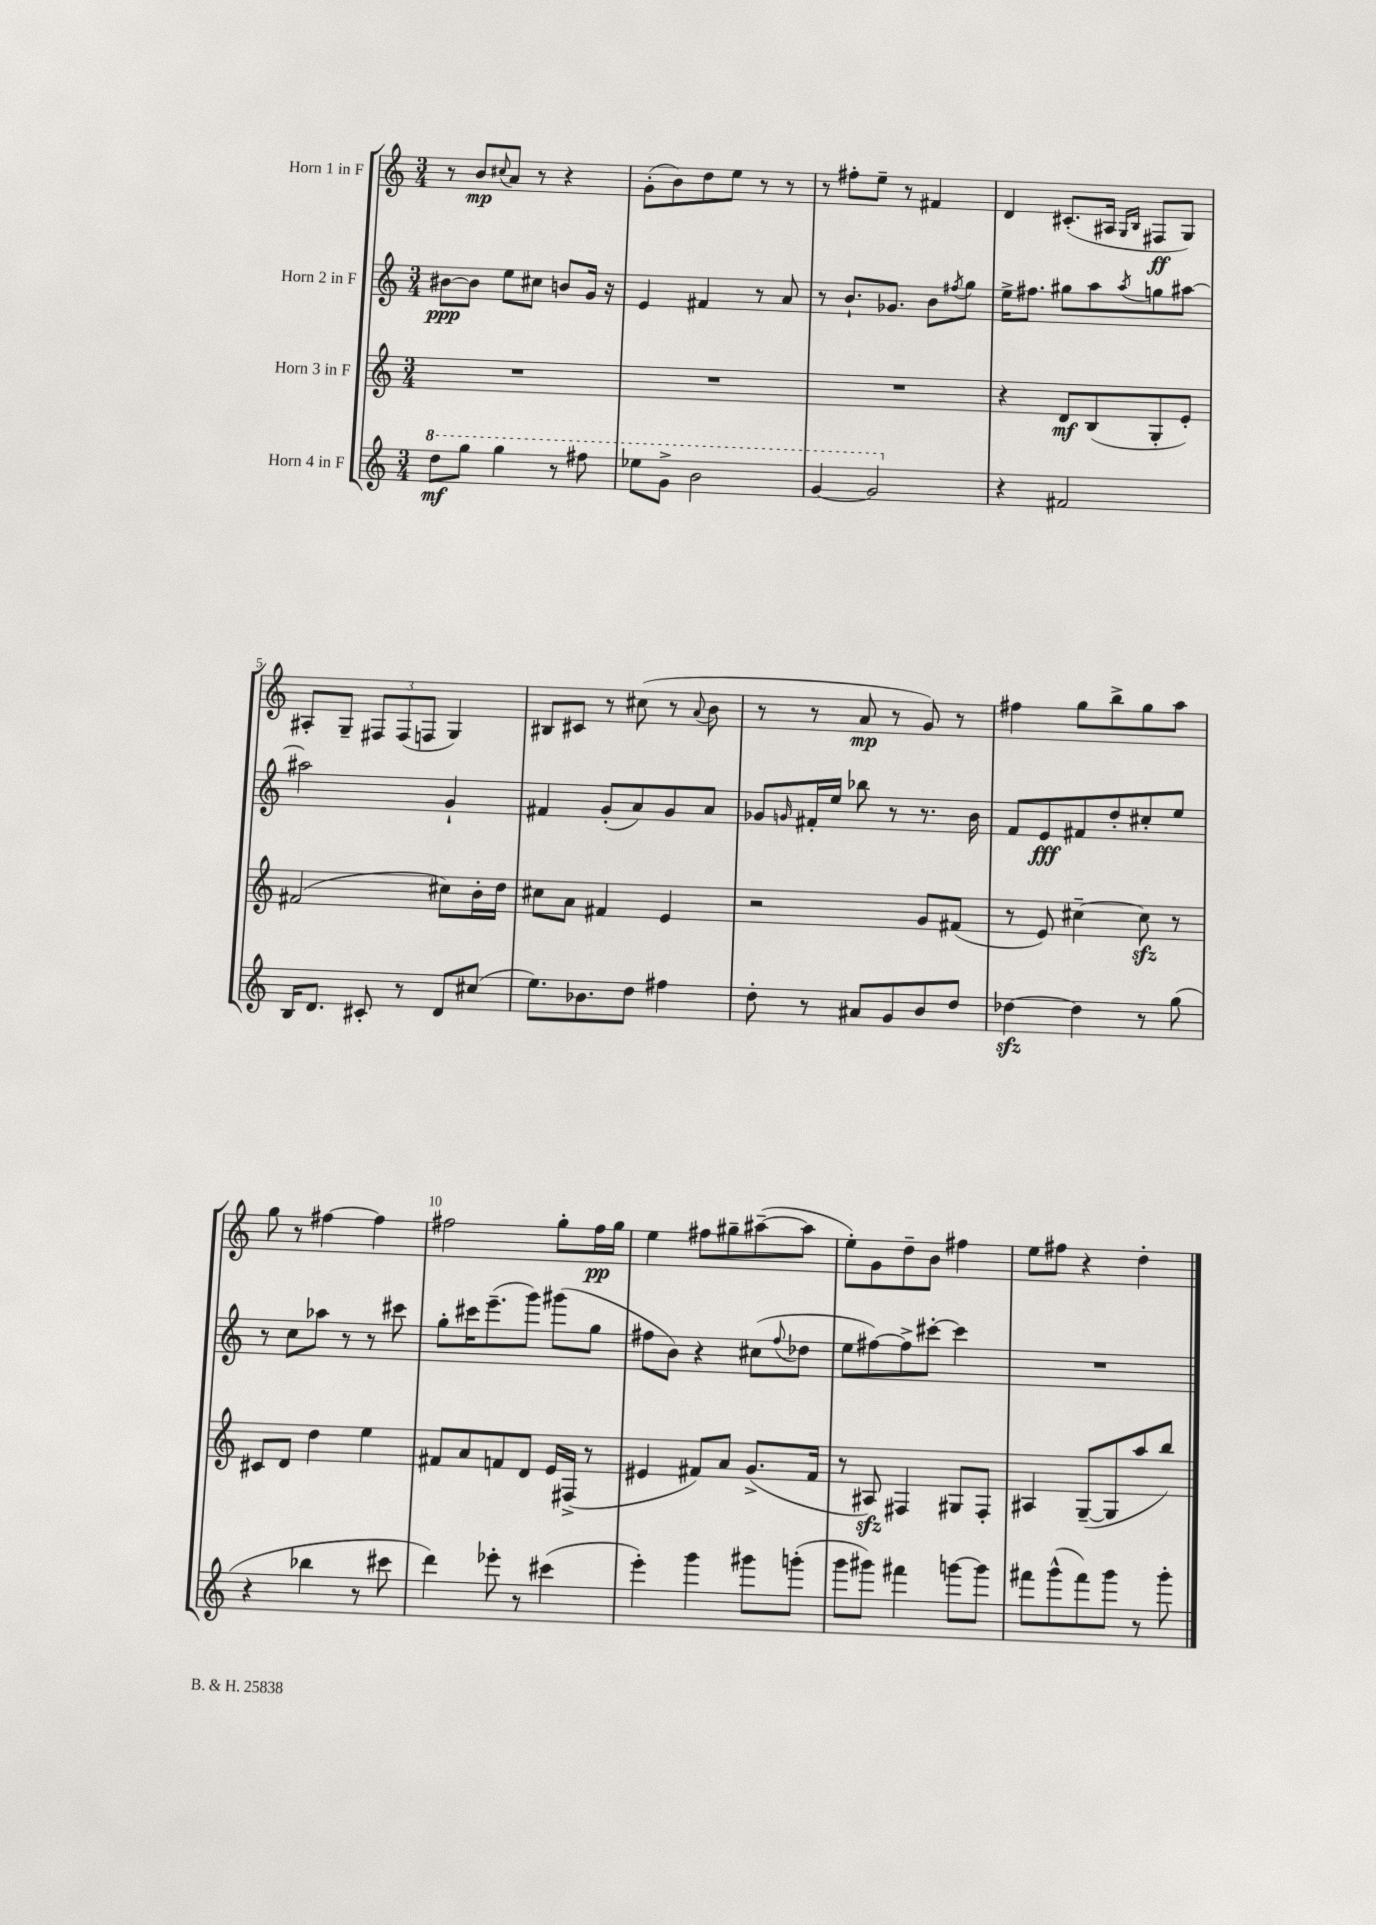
<<
\new StaffGroup <<
\new Staff = "s0" \with { instrumentName = "Horn 1 in F" } {
    \clef treble \key c \major \numericTimeSignature \time 3/4
    r8 b'8\mp \appoggiatura { cis''8 } a'8 r8 r4 |
    g'8-.( b'8) d''8 e''8 r8 r8 |
    r8 fis''8-. e''8-- r8 fis'4 |
    d'4 cis'8.-.( ais16 \grace { g16 b16 } fis8\ff g8) |
    ais8-. g8-- \tuplet 3/2 { fis8 fis8( f8 } g4) |
    bis8 cis'8 r8 cis''8( r8 \appoggiatura { a'8 } b'8 |
    r8 r8 a'8\mp r8 g'8) r8 |
    fis''4 g''8 b''8-> g''8 a''8 |
    g''8 r8 fis''4~ fis''4 |
    fis''2 g''8-. fis''16\pp g''16 |
    e''4 fis''8 gis''8-- ais''8~--( ais''8 |
    e''8-.) g'8 d''8-- b'8 fis''4 |
    e''8 fis''8 r4 d''4-. \bar "|." |
}
\new Staff = "s1" \with { instrumentName = "Horn 2 in F" } {
    \clef treble \key c \major \numericTimeSignature \time 3/4
    bis'8~\ppp bis'8 e''8 cis''8 b'8 g'16 r16 |
    e'4 fis'4 r8 a'8 |
    r8 b'8.-! ges'8. b'8 \acciaccatura { fis''8 } g''8 |
    e''16-> fis''8. gis''8 a''8 \acciaccatura { a''8 } g''8 ais''8~ |
    ais''2 g'4-! |
    fis'4 g'8-.( a'8) g'8 a'8 |
    ges'8 \grace { g'16 } fis'16-. e''16 bes''8 r8 r8. b'16 |
    f'8 e'8\fff fis'8 d''8-. cis''8-. e''8 |
    r8 c''8 aes''8 r8 r8 cis'''8 |
    g''8-. cis'''16 e'''8.--( g'''8) gis'''8( g''8 |
    fis''8 b'8) r4 cis''8( \appoggiatura { fis''8 } des''8 |
    e''8 fis''8~) fis''8-> cis'''8~-. cis'''4 |
    R2. \bar "|." |
}
\new Staff = "s2" \with { instrumentName = "Horn 3 in F" } {
    \clef treble \key c \major \numericTimeSignature \time 3/4
    R2. |
    R2. |
    R2. |
    r4 d'8\mf b8( g8-. e'8-.) |
    fis'2( cis''8) b'16-. d''16 |
    cis''8 a'8 fis'4 e'4 |
    r2 g'8 fis'8( |
    r8 e'8) cis''4~-- cis''8\sfz r8 |
    cis'8 d'8 d''4 e''4 |
    fis'8 a'8 f'8 d'8 e'16 fis16->( r8 |
    eis'4 fis'8) a'8 g'8.->( fis'16 |
    r8 ais8\sfz) fis4 gis8 fis8-. |
    ais4 g8~--( g8 a''8 b''8) \bar "|." |
}
\new Staff = "s3" \with { instrumentName = "Horn 4 in F" } {
    \clef treble \key c \major \numericTimeSignature \time 3/4
    \ottava #1 d'''8\mf g'''8 g'''4 r8 fis'''8 |
    ees'''8 g''8-> b''2 |
    g''4~ g''2 \ottava #0 |
    r4 fis'2 |
    b16 d'8. cis'8-. r8 d'8 cis''8( |
    e''8.) bes'8. d''8 fis''4 |
    d''8-. r8 ais'8 g'8 b'8 d''8 |
    des''4~\sfz des''4 r8 g''8( |
    r4 bes''4 r8 cis'''8 |
    d'''4) ees'''8-. r8 cis'''4( |
    e'''4-.) g'''4 gis'''8 g'''8-.( |
    g'''8 gis'''8) fis'''4 g'''8~ g'''8 |
    fis'''8 g'''8-^( fis'''8) g'''8 r8 g'''8-. \bar "|." |
}
>>
>>
\layout { \context { \Score \override BarNumber.break-visibility = ##(#f #t #t) barNumberVisibility = #(every-nth-bar-number-visible 5) } }
